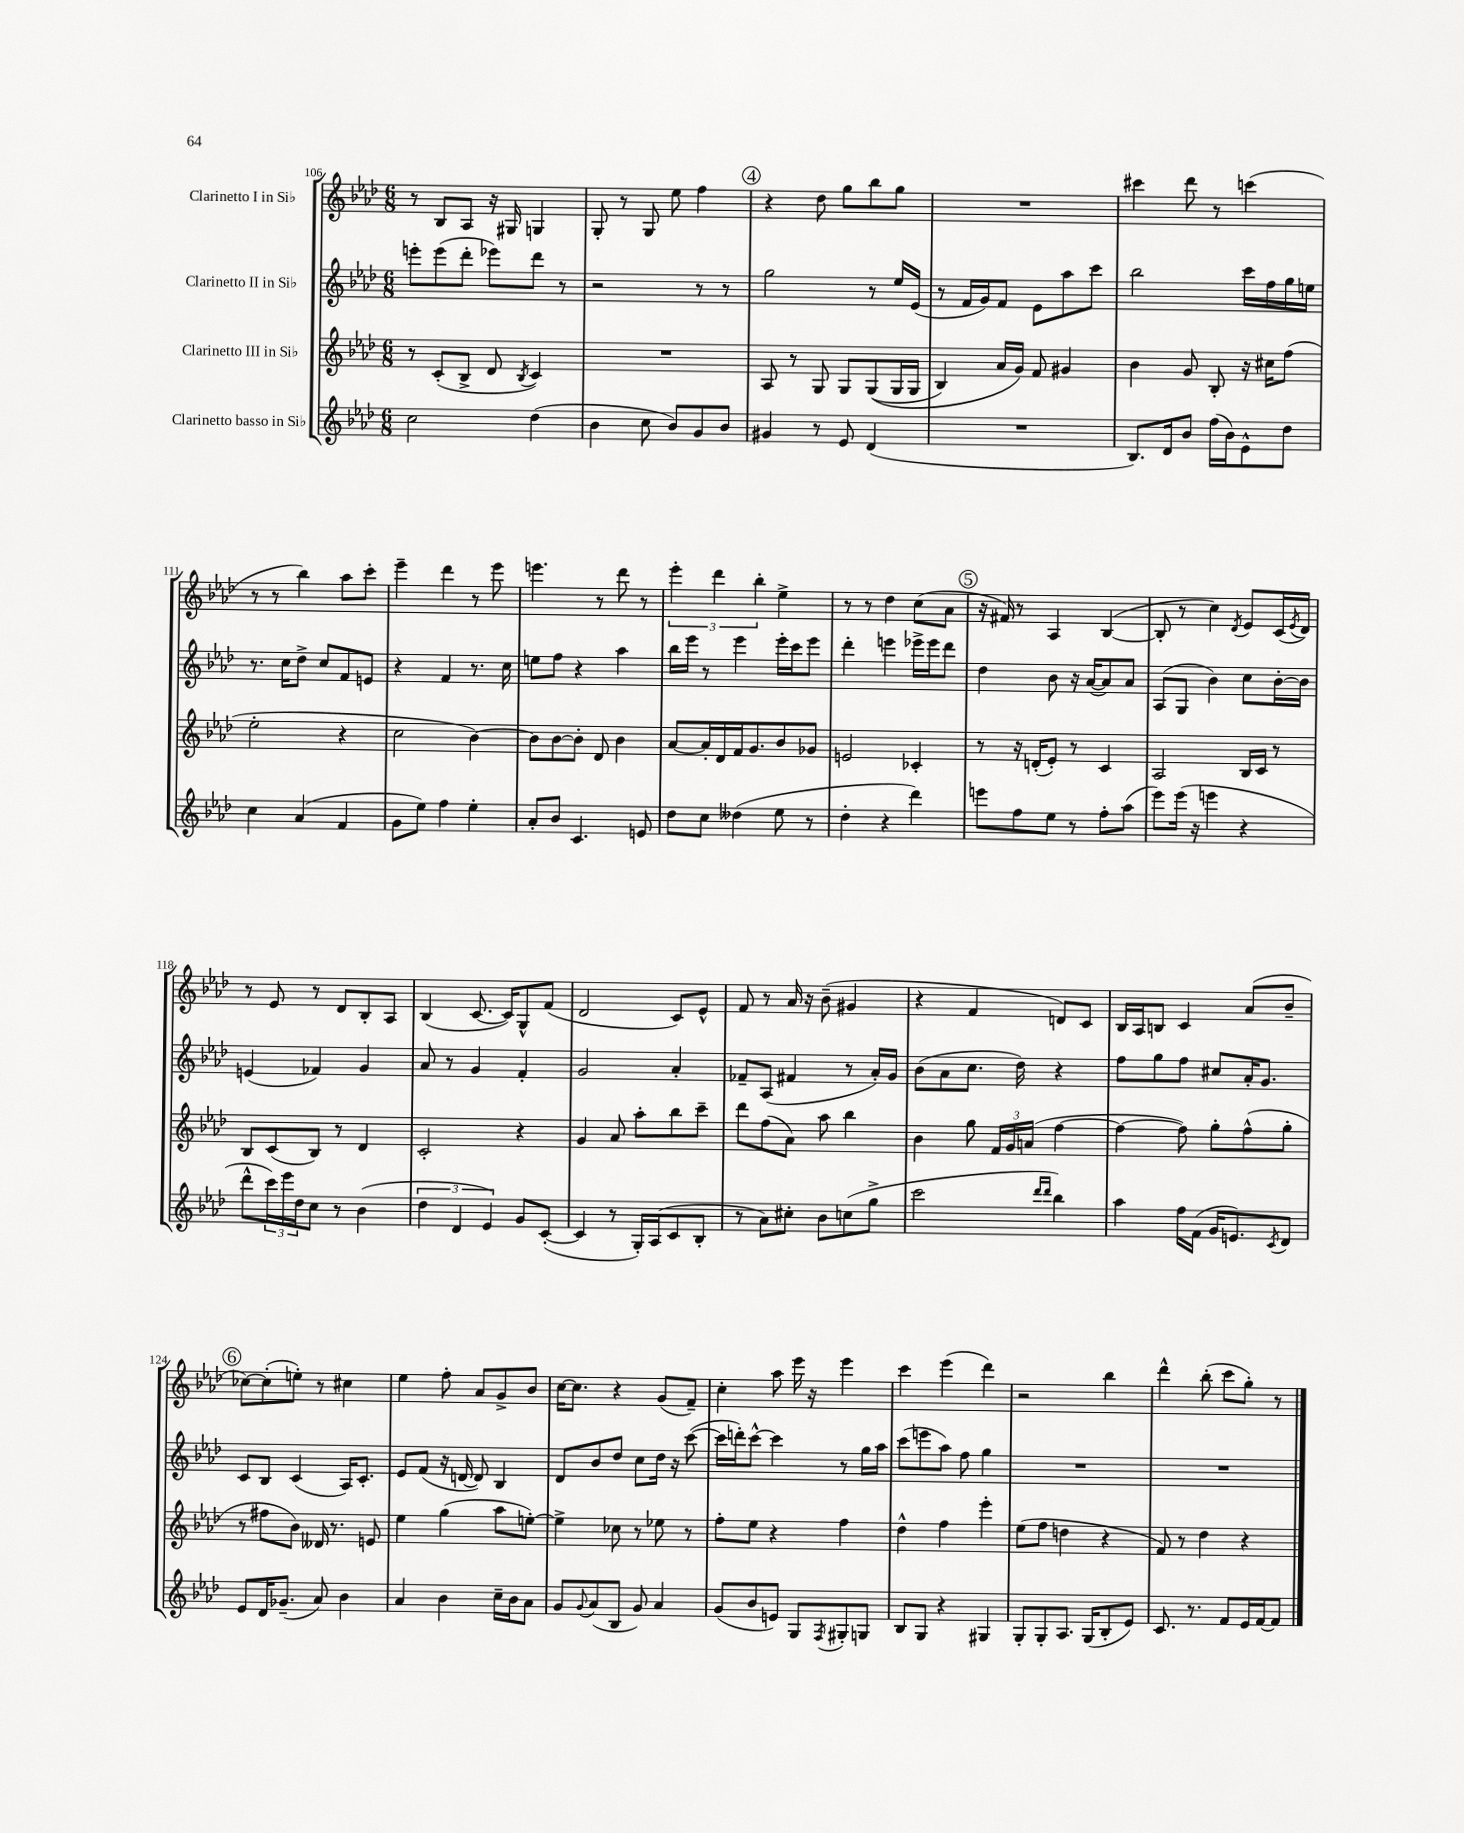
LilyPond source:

<<
\new StaffGroup <<
\new Staff = "s0" \with { instrumentName = "Clarinetto I in Sib" } {
    \clef treble \key aes \major \numericTimeSignature \time 6/8
    r8 bes8 aes8 r16 gis16 g4 |
    g8-. r8 g8 ees''8 f''4 |
    \mark \markup { \circle "4" } r4 des''8 g''8 bes''8 g''8 |
    R2. |
    cis'''4 des'''8 r8 c'''4( |
    r8 r8 bes''4) aes''8 c'''8-. |
    ees'''4-- des'''4 r8 ees'''8 |
    e'''4. r8 des'''8 r8 |
    \tuplet 3/2 { ees'''4-. des'''4 bes''4-. } ees''4-> |
    r8 r8 des''4 c''8( aes'8 |
    \mark \markup { \circle "5" } r16 fis'16) r8 aes4 bes4~( |
    bes8-. r8 c''4) \acciaccatura { des'8 } ees'8 c'16( \acciaccatura { ees'8 } des'16) |
    r8 ees'8 r8 des'8 bes8-. aes8 |
    bes4( c'8.~ c'16) g8-^ f'8( |
    des'2 c'8) ees'8-^ |
    f'8 r8 aes'16 r16 bes'8--( gis'4 |
    r4 f'4 d'8) c'8 |
    bes16 aes16 b8 c'4 aes'8( bes'8-- |
    \mark \markup { \circle "6" } ces''8~) ces''8-.( e''8-.) r8 cis''4 |
    ees''4 f''8-. aes'8 g'8-> bes'8 |
    c''16~ c''8. r4 g'8( f'8--) |
    c''4-. aes''8 ees'''16 r16 ees'''4 |
    c'''4 ees'''4( des'''4) |
    r2 bes''4 |
    des'''4-^ bes''8-.( c'''8 g''8-.) r8 \bar "|." |
}
\new Staff = "s1" \with { instrumentName = "Clarinetto II in Sib" } {
    \clef treble \key aes \major \numericTimeSignature \time 6/8
    e'''8-. e'''8( des'''8-. ees'''8) des'''8 r8 |
    r2 r8 r8 |
    \mark \markup { \circle "4" } g''2 r8 ees''16 ees'16( |
    r8 f'16 g'16) f'8 ees'8 aes''8 c'''8 |
    bes''2 c'''16 f''16 g''16 e''16 |
    r8. c''16 des''8-> c''8 f'8 e'8 |
    r4 f'4 r8. c''16 |
    e''8 f''8 r4 aes''4 |
    bes''16 ees'''16 r8 ees'''4 ees'''16-. c'''16 ees'''8 |
    des'''4-. e'''4 ees'''16-> ees'''16 des'''8 |
    \mark \markup { \circle "5" } des''4 bes'8 r16 aes'16~( aes'8) aes'8 |
    aes8( g8 bes'4) c''8 bes'16~-. bes'16 |
    e'4( fes'4) g'4 |
    aes'8 r8 g'4 f'4-. |
    g'2 aes'4-. |
    fes'8-- aes8( fis'4 r8 aes'16-.) g'16 |
    bes'8( aes'8 c''8. des''16) r4 |
    f''8 g''8 f''8 cis''8 aes'16-. g'8. |
    \mark \markup { \circle "6" } c'8 bes8 c'4( aes16) c'8.-. |
    ees'8 f'8( r16 d'16~ d'8) bes4 |
    des'8 bes'8 des''8 c''8 des''16 r16 c'''8~( |
    c'''16 d'''16-.) c'''8~-^ c'''4 r8 g''16 aes''16 |
    c'''8( e'''8 aes''8) f''8 g''4 |
    R2. |
    R2. \bar "|." |
}
\new Staff = "s2" \with { instrumentName = "Clarinetto III in Sib" } {
    \clef treble \key aes \major \numericTimeSignature \time 6/8
    r8 c'8-.( bes8-> des'8 \acciaccatura { bes8 } c'4) |
    R2. |
    \mark \markup { \circle "4" } aes8 r8 g8 g8 g8(\( g16 g16 |
    bes4) aes'16 g'16\) f'8 gis'4 |
    bes'4 g'8 bes8-. r16 cis''16 f''8( |
    ees''2-. r4 |
    c''2 bes'4~) |
    bes'8 bes'8~ bes'8-. des'8 bes'4 |
    aes'8~ aes'16-. des'16 f'16 g'8. bes'8 ges'8 |
    e'2 ces'4-. |
    \mark \markup { \circle "5" } r8 r16 d'16-.( ees'8-.) r8 c'4 |
    aes2 bes16 c'16 r8 |
    bes8 c'8( bes8) r8 des'4 |
    c'2-. r4 |
    g'4 aes'8 aes''8-. bes''8 c'''8-- |
    des'''8 f''8( aes'8) aes''8 bes''4 |
    bes'4 g''8 \tuplet 3/2 { f'16 g'16 a'16( } f''4~ |
    f''4~ f''8) g''8-. f''8-^( g''8-. |
    \mark \markup { \circle "6" } r8 fis''8 bes'8) deses'16 r8. e'8 |
    ees''4 g''4( aes''8 e''8~-.) |
    e''4-> ces''8 r8 ees''8 r8 |
    f''8-. ees''8 r4 f''4 |
    des''4-^ f''4 ees'''4-. |
    ees''8( f''8 d''4 r4 |
    f'8) r8 des''4 r4 \bar "|." |
}
\new Staff = "s3" \with { instrumentName = "Clarinetto basso in Sib" } {
    \clef treble \key aes \major \numericTimeSignature \time 6/8
    c''2 des''4( |
    bes'4 c''8 bes'8) g'8 bes'8 |
    \mark \markup { \circle "4" } gis'4 r8 ees'8 des'4( |
    R2. |
    bes8.) des'16 bes'8 f''16( bes'16) ees'8-^ des''8 |
    c''4 aes'4( f'4 |
    g'8 ees''8) f''4 ees''4-. |
    aes'8-. bes'8 c'4. e'8 |
    des''8 c''8 deses''4( ees''8 r8 |
    des''4-. r4 des'''4) |
    \mark \markup { \circle "5" } e'''8 f''8 ees''8 r8 f''8-. aes''8( |
    ees'''8) ees'''16( r16 e'''4 r4 |
    des'''8-^ \tuplet 3/2 { c'''16) ees'''16 des''16 } c''8 r8 bes'4( |
    \tuplet 3/2 { des''4 des'4 ees'4) } g'8 c'8~-.( |
    c'4 r8 g16-.) aes16( c'8 bes8-. |
    r8 aes'8) cis''8-. bes'8 c''8( g''8-> |
    c'''2 \grace { des'''16 des'''16 } bes''4) |
    aes''4 f''16 f'16( g'16 e'8.) \acciaccatura { c'8 } des'8 |
    \mark \markup { \circle "6" } ees'8 des'16 ges'8.--( aes'8) bes'4 |
    aes'4 bes'4 c''16-- bes'16 aes'8 |
    g'8 \appoggiatura { g'8 } aes'8( bes8 g'8) aes'4 |
    g'8( bes'8 e'8) g8 \acciaccatura { f8 } gis8-. g8 |
    bes8 g8 r4 gis4 |
    g8-. g8-. aes8. g16( bes8-. ees'8) |
    c'8. r8. f'8 ees'16 f'16~ f'8 \bar "|." |
}
>>
>>
\layout { \context { \Score currentBarNumber = #106 } }
